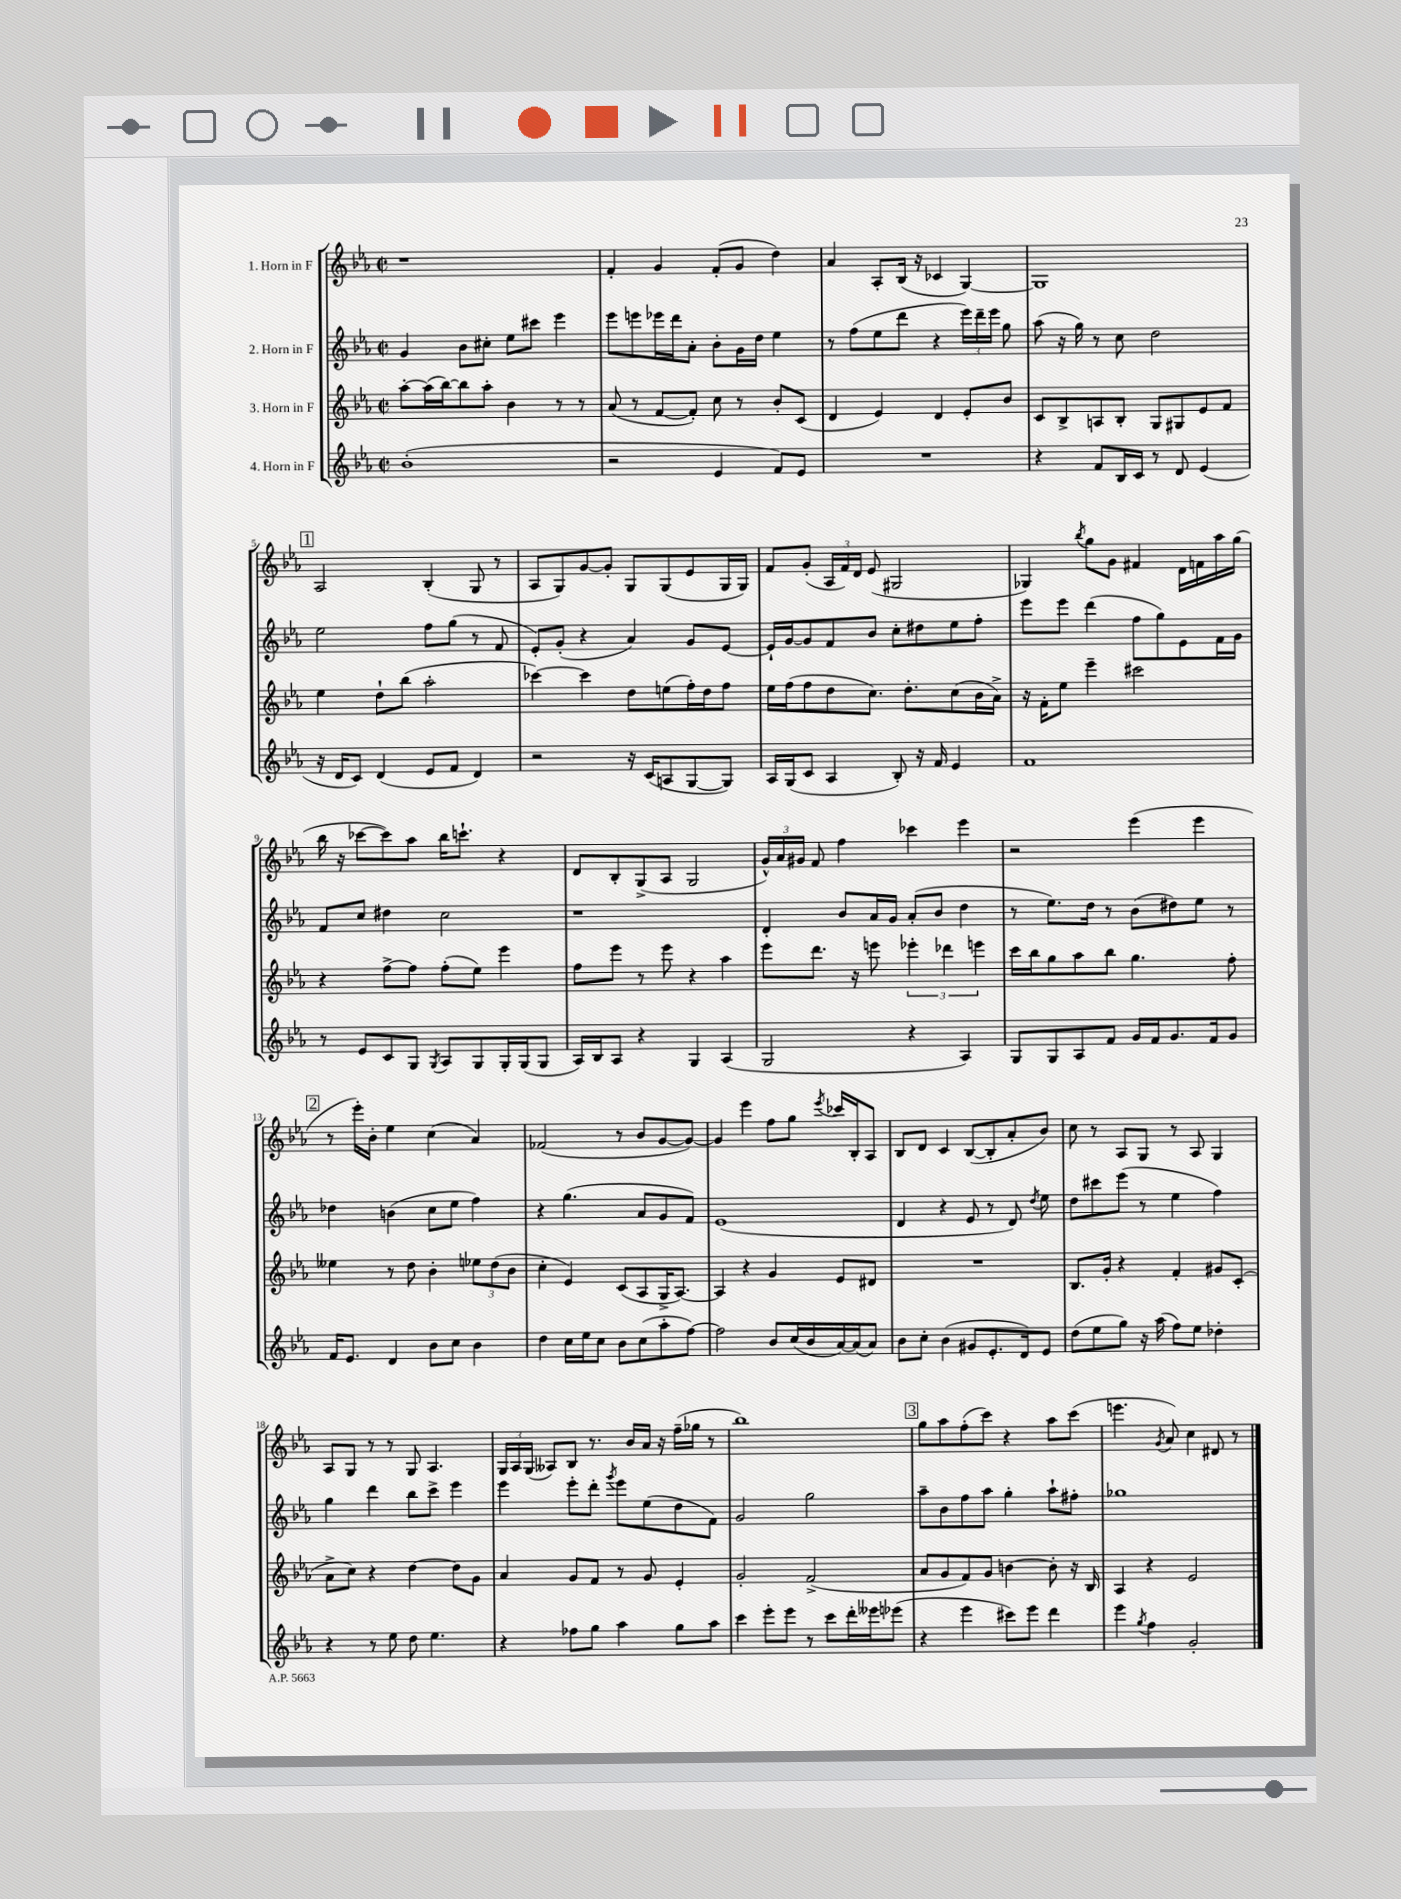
<<
\new StaffGroup <<
\new Staff = "s0" \with { instrumentName = "1. Horn in F" } {
    \clef treble \key ees \major \defaultTimeSignature \time 2/2
    \autoBeamOff r1 |
    f'4-. g'4 f'8[-.( g'8] d''4) |
    aes'4 aes8[-. bes16]( r16 ces'4 g4~) |
    g1 |
    \mark \markup { \box "1" } aes2 bes4-.( g8 r8 |
    aes8[ g8) g'8~ g'8]-. g8[ g8( ees'8 g16 g16]) |
    f'8[ g'8]-.( \tuplet 3/2 { aes16[ f'16) d'16] } ees'8( gis2 |
    ges4) \acciaccatura { bes''8 } g''8[ g'8] fis'4 d'16[ f'16 aes''16 g''16]( |
    bes''16 r16 ces'''8[~ ces'''8) aes''8] bes''16[ c'''8.]-! r4 |
    d'8[ bes8-. g8->( aes8] g2 |
    \tuplet 3/2 { g'16[-^) aes'16 gis'16] } f'8 f''4 ces'''4 ees'''4 |
    r2 ees'''4( ees'''4 |
    \mark \markup { \box "2" } r8 ees'''16[-.) bes'16]-. ees''4 c''4( aes'4) |
    fes'2( r8 bes'8[ g'8~ g'8]~) |
    g'4 ees'''4 f''8[ g''8] \acciaccatura { ees'''8 } ces'''16[ bes16-. aes8] |
    bes8[ d'8] c'4 bes8[~( bes8-. aes'8-. bes'8]) |
    c''8 r8 aes8[ g8] r8 aes8 g4 |
    aes8[ g8] r8 r8 g8 aes4. |
    \tuplet 3/2 { g16[ aes16 g16]( } aeses8[) bes8] r8. bes'16[ aes'16] r16 f''16[--( ges''16] r8 |
    bes''1) |
    \mark \markup { \box "3" } g''8[ aes''8 f''8-.( c'''8]) r4 aes''8[ c'''8]( |
    e'''4. \acciaccatura { g'8 } aes'8) c''4 dis'8 r8 \bar "|." |
}
\new Staff = "s1" \with { instrumentName = "2. Horn in F" } {
    \clef treble \key ees \major \defaultTimeSignature \time 2/2
    \autoBeamOff g'4 bes'8[ cis''8]-. ees''8[ cis'''8] ees'''4 |
    ees'''8[ e'''8 ees'''16 d'''16 aes'8]-. bes'8[-. g'16 d''16] ees''4 |
    r8 f''8[( ees''8 d'''8] r4 \tuplet 3/2 { ees'''16[) d'''16-- ees'''16] } g''8 |
    aes''8( r16 g''16) r8 c''8 d''2 |
    \mark \markup { \box "1" } ees''2 f''8[ g''8]( r8 f'8 |
    ees'8[-.) g'8]-.( r4 aes'4) g'8[ ees'8]~ |
    ees'16[-! g'16~ g'8 f'8 bes'8] c''8[-. dis''8 ees''8 f''8]-. |
    ees'''8[ ees'''8] d'''4( f''8[ g''8) ees'8 f'16 g'16] |
    f'8[ c''8] dis''4 c''2 |
    r1 |
    d'4-. bes'8[ aes'16 g'16] aes'8[-.( bes'8] d''4 |
    r8 ees''8.[) d''16] r8 bes'8[( dis''8) ees''8] r8 |
    \mark \markup { \box "2" } des''4 b'4( c''8[ ees''8] f''4) |
    r4 g''4.( aes'8[ g'8 f'8]) |
    ees'1( |
    d'4 r4 ees'8 r8 d'8) \acciaccatura { d''8 } ees''8 |
    d''8[ cis'''8 ees'''8]( r8 ees''4 f''4) |
    g''4 d'''4 bes''8[ c'''8]-> ees'''4 |
    ees'''4 ees'''8[-. d'''8]-. \acciaccatura { g'''8 } ees'''8[ ees''8( d''8 f'8]) |
    g'2 g''2 |
    \mark \markup { \box "3" } aes''8[-- bes'8 f''8 aes''8] g''4-. aes''8[-! fis''8]-. |
    ges''1 \bar "|." |
}
\new Staff = "s2" \with { instrumentName = "3. Horn in F" } {
    \clef treble \key ees \major \defaultTimeSignature \time 2/2
    \autoBeamOff aes''8[~-. aes''16( bes''16~) bes''8 aes''8]-. bes'4 r8 r8 |
    aes'8( r8 f'8[~ f'8]-.) c''8 r8 bes'8[-. c'8]( |
    d'4 ees'4) d'4 ees'8[-. bes'8] |
    c'8[ bes8-> a8 bes8]-. g8[ gis8 ees'8 f'8] |
    \mark \markup { \box "1" } ees''4 d''8[-! bes''8]( aes''2-. |
    ces'''4~) ces'''4 d''8[ e''8( f''16-.) d''16 f''8] |
    ees''16[ f''16( f''8 d''8 c''8.]) d''8.[-. c''8( bes'16 aes'16]->) |
    r16 f'16[-. ees''8] ees'''4-- cis'''2 |
    r4 f''8[~-> f''8] f''8[-.( ees''8]) ees'''4 |
    f''8[ ees'''8] r8 ees'''8 r4 aes''4 |
    ees'''8[ d'''8.] r16 e'''8 \tuplet 3/2 { ees'''4-. des'''4 e'''4 } |
    c'''16[ bes''16 g''8 aes''8 bes''8] g''4. f''8-. |
    \mark \markup { \box "2" } eeses''4 r8 d''8 bes'4-. \tuplet 3/2 { ees''8[ d''8( bes'8] } |
    c''4-. ees'4) c'8[( aes8 g16-> aes8.]~) |
    aes4 r4 g'4 ees'8[ dis'8] |
    R1 |
    bes8.[ g'16]-. r4 f'4-. gis'8[ c'8]-.( |
    aes'8[-> c''8]) r4 d''4~ d''8[ g'8] |
    aes'4 g'8[ f'8] r8 g'8 ees'4-. |
    g'2-. f'2->( |
    \mark \markup { \box "3" } aes'8[ g'8 f'8) g'8] b'4~ b'8-. r16 bes16 |
    aes4 r4 ees'2 \bar "|." |
}
\new Staff = "s3" \with { instrumentName = "4. Horn in F" } {
    \clef treble \key ees \major \defaultTimeSignature \time 2/2
    \autoBeamOff bes'1-.( |
    r2 ees'4 f'8[) ees'8] |
    R1 |
    r4 f'8[ bes16 c'16] r8 d'8 ees'4( |
    \mark \markup { \box "1" } r16 d'16[ c'8]) d'4( ees'8[ f'8] d'4) |
    r2 r16 c'16[( a8 g8~ g8]) |
    aes16[ g16( c'8] aes4 bes8-.) r16 f'16 ees'4 |
    f'1 |
    r8 ees'8[ c'8 g8] \acciaccatura { g8 } aes8[ g8 g16-. g16( g8] |
    aes16[) bes16 aes8] r4 g4 aes4( |
    g2 r4 aes4) |
    g8[ g8 aes8 f'8] g'16[ f'16 g'8. f'16 g'8] |
    \mark \markup { \box "2" } f'16[ ees'8.] d'4 bes'8[ c''8] bes'4 |
    d''4 c''16[ ees''16 c''8] bes'8[ c''8( aes''8-. f''8]~) |
    f''2 bes'8[ c''16( bes'16 aes'16~) aes'16( aes'8]) |
    bes'8[ c''8]-. bes'4( gis'8[ ees'8.-. d'16) ees'8] |
    d''8[( ees''8 g''8]) r16 aes''16( f''8[) ees''8] des''4-. |
    r4 r8 ees''8 d''8 ees''4. |
    r4 fes''8[ g''8] aes''4 g''8[ aes''8] |
    c'''4 ees'''8[-. ees'''8] r8 c'''8[ d'''16-. eeses'''16 ees'''8]( |
    \mark \markup { \box "3" } r4 ees'''4 cis'''8[) ees'''8] d'''4 |
    ees'''4 \acciaccatura { g''8 } f''4 g'2-. \bar "|." |
}
>>
>>
